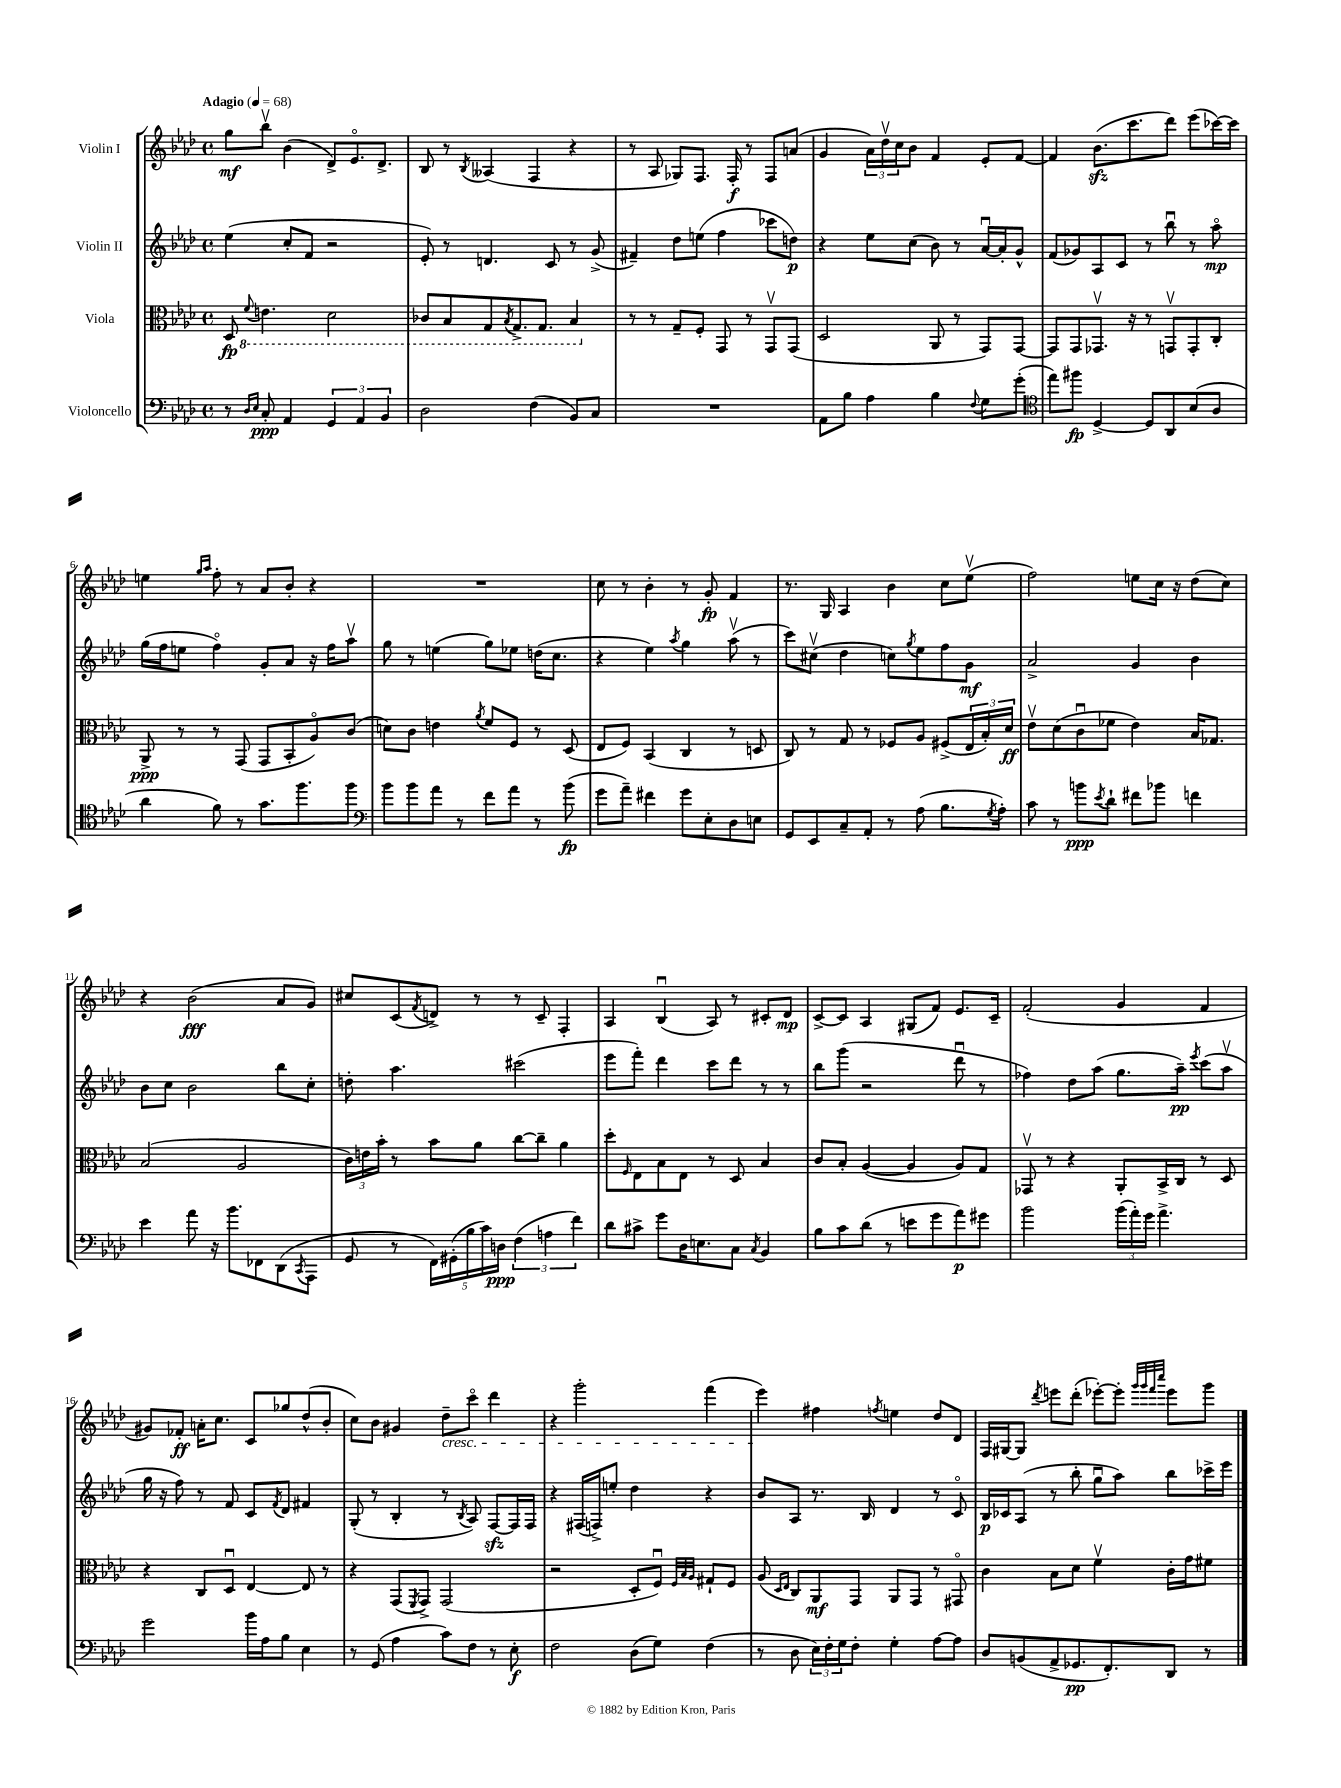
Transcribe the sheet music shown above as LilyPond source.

<<
\new StaffGroup <<
\new Staff = "s0" \with { instrumentName = "Violin I" } {
    \clef treble \key aes \major \defaultTimeSignature \time 4/4 \tempo "Adagio" 4 = 68
    g''8\mf bes''8\upbow bes'4( des'8->) ees'8.\flageolet des'8.-> |
    bes8 r8 \acciaccatura { bes8 } aeses4( f4 r4 |
    r8 aes8 ges8) f8. f16-.\f r8 f8 a'8( |
    g'4 \tuplet 3/2 { aes'16) des''16\upbow c''16 } bes'8 f'4 ees'8-. f'8~ |
    f'4 bes'8.\sfz( c'''8. des'''8) ees'''8( ces'''16~) ces'''16 |
    e''4 \grace { g''16 aes''16 } f''8-. r8 aes'8 bes'8-. r4 |
    R1 |
    c''8 r8 bes'4-. r8 g'8-.\fp f'4 |
    r8. g16 aes4 bes'4 c''8 ees''8\upbow( |
    f''2) e''8 c''16 r16 des''8( c''8) |
    r4 bes'2\fff( aes'8 g'8) |
    cis''8 c'8( \acciaccatura { f'8 } d'8->) r8 r8 c'8-- f4-. |
    aes4 bes4\downbow( aes8) r8 cis'8-. des'8\mp |
    c'8~-> c'8 aes4 gis8( f'8) ees'8. c'16-- |
    f'2-.( g'4 f'4 |
    gis'8) fes'8-.\ff a'16-. c''8. c'8 ges''8 des''8-^( bes'8-. |
    c''8) bes'8 gis'4 des''8--\cresc c'''8\flageolet des'''4 |
    r4 g'''2-. f'''4( |
    ees'''4\!) fis''4 \acciaccatura { f''8 } e''4 des''8 des'8 |
    f16 gis16~ gis8 \acciaccatura { des'''8 } e'''8 des'''8-.( ees'''8~-.) ees'''8-. \grace { g'''32 g'''32 f'''32 c''''32 } ees'''8 g'''8 \bar "|." |
}
\new Staff = "s1" \with { instrumentName = "Violin II" } {
    \clef treble \key aes \major \defaultTimeSignature \time 4/4
    ees''4( c''8-. f'8 r2 |
    ees'8-.) r8 d'4. c'8 r8 g'8->( |
    fis'4--) des''8 e''8( f''4 ces'''8 d''8\p) |
    r4 ees''8 c''8( bes'8) r8 aes'16~\downbow aes'16-. g'8-^ |
    f'8( ges'8) aes8 c'8 r8 bes''8\downbow r8 aes''8\flageolet\mp |
    g''16( f''16 e''8 f''4\flageolet) g'8-. aes'8 r16 f''16 aes''8\upbow |
    g''8 r8 e''4( g''8) ees''8 d''16( c''8. |
    r4 ees''4) \acciaccatura { aes''8 } g''4 aes''8\upbow( r8 |
    c'''8) cis''8\upbow( des''4 c''8) \acciaccatura { g''8 } ees''8 f''8 g'8\mf |
    aes'2-> g'4 bes'4 |
    bes'8 c''8 bes'2 bes''8 c''8-. |
    d''8-. aes''4. cis'''2( |
    ees'''8 f'''8-.) des'''4 c'''8 des'''8 r8 r8 |
    bes''8 g'''8( r2 des'''8\downbow r8 |
    fes''4) des''8 aes''8( g''8. aes''16--\pp) \acciaccatura { ees'''8 } c'''8( aes''8\upbow |
    g''16 r16 f''8) r8 f'8 c'8 \acciaccatura { f'8 } des'8 fis'4 |
    g8-.( r8 bes4-. r8 \acciaccatura { bes8 } aes8) f8~\sfz f16 f16 |
    r4 fis16( f16->) e''8-. des''4 r4 |
    bes'8 aes8 r8. bes16 des'4 r8 c'8\flageolet |
    bes16\p ces'16 aes8( r8 bes''8-. g''8\downbow aes''8) bes''8 ces'''16-> ees'''16 \bar "|." |
}
\new Staff = "s2" \with { instrumentName = "Viola" } {
    \clef alto \key aes \major \defaultTimeSignature \time 4/4
    des8\fp \ottava #-1 \appoggiatura { f8 } e4. des2 |
    ces8 bes,8 g,8 \acciaccatura { bes,8 } g,8.-> g,8. bes,4 \ottava #0 |
    r8 r8 g8-- f8-. g,8 r8 g,8\upbow g,8( |
    des2 aes,8 r8 g,8) g,8~ |
    g,8 g,8 ges,8.\upbow r16 r8 g,8\upbow g,8-. c8-. |
    aes,8->\ppp r8 r8 g,8( g,8 bes,8-. aes8\flageolet) c'8( |
    d'8) c'8 e'4 \acciaccatura { aes'8 } f'8 f8 r8 des8( |
    ees8 f8) bes,4( c4 r8 d8 |
    c8) r8 g8 r8 fes8 aes8 fis8->( \tuplet 3/2 { ees16 bes16-.) des'16\ff } |
    ees'8\upbow des'8( c'8\downbow fes'8 ees'4) bes16 ges8. |
    bes2( aes2 |
    \tuplet 3/2 { c'16) e'16 bes'16-. } r8 bes'8 aes'8 c''8~ c''8-- aes'4 |
    des''8-. \grace { f16 } ees8 bes8 ees8 r8 des8 bes4 |
    c'8 bes8-. aes4~( aes4 aes8) g8 |
    ges,8\upbow r8 r4 aes,8-. bes,16-> c16 r8 des8 |
    r4 c8 des8\downbow ees4~ ees8 r8 |
    r4 g,8( \acciaccatura { f,8 } g,8->) g,2( |
    r2 des8-. f8\downbow) \grace { f32 bes32 aes32 } gis8-! f8 |
    aes8( \grace { des16 ees16 } c8) aes,8\mf g,8 aes,8 g,8 r8 gis,8\flageolet |
    c'4 bes8 des'8 f'4\upbow c'16-. g'16 fis'8 \bar "|." |
}
\new Staff = "s3" \with { instrumentName = "Violoncello" } {
    \clef bass \key aes \major \defaultTimeSignature \time 4/4
    r8 \grace { des16 ees16 } c8-.\ppp aes,4 \tuplet 3/2 { g,4 aes,4 bes,4 } |
    des2 f4( bes,8) c8 |
    R1 |
    aes,8 bes8 aes4 bes4 \appoggiatura { f8 } g8 g'8-.( |
    \clef tenor ees''8) fis''8\fp des4~-> des8 aes,8 bes8( aes8 |
    aes'4 f'8) r8 g'8. f''8. f''8 |
    \clef bass bes'8 bes'8 aes'8 r8 f'8 aes'8 r8 bes'8\fp( |
    g'8 aes'8--) fis'4 g'8 ees8-. des8 e8 |
    g,8 ees,8 c8-- aes,8-. r8 aes8( bes8. \acciaccatura { g8 } aes16-.) |
    c'8 r8 b'8\ppp \acciaccatura { ees'8 } des'8-! fis'8 bes'8 f'4 |
    ees'4 aes'8 r16 bes'8. fes,8 des,8( \acciaccatura { c,8 } aes,,8 |
    g,8 r8 \tuplet 5/4 { f,16) gis,16-.( bes16 c'16) d16\ppp } \tuplet 3/2 { f4( a4 f'4) } |
    des'8 cis'8-> g'8 des16 e8. c8 \acciaccatura { c8 } bes,4 |
    bes8 c'8 des'8( r8 e'8 g'8 aes'8\p) gis'8 |
    bes'2 \tuplet 3/2 { bes'16( aes'16-.) g'16 } aes'4.-> |
    g'2 bes'16 aes16 bes8 ees4 |
    r8 g,8( aes4 c'8) f8 r8 ees8-.\f |
    f2 des8( g8) f4( |
    r8 des8 \tuplet 3/2 { ees16) f16-. g16 } f8-. g4-. aes8~ aes8 |
    des8 b,8( aes,8-> ges,8.\pp f,8.-.) des,8 r8 \bar "|." |
}
>>
>>
